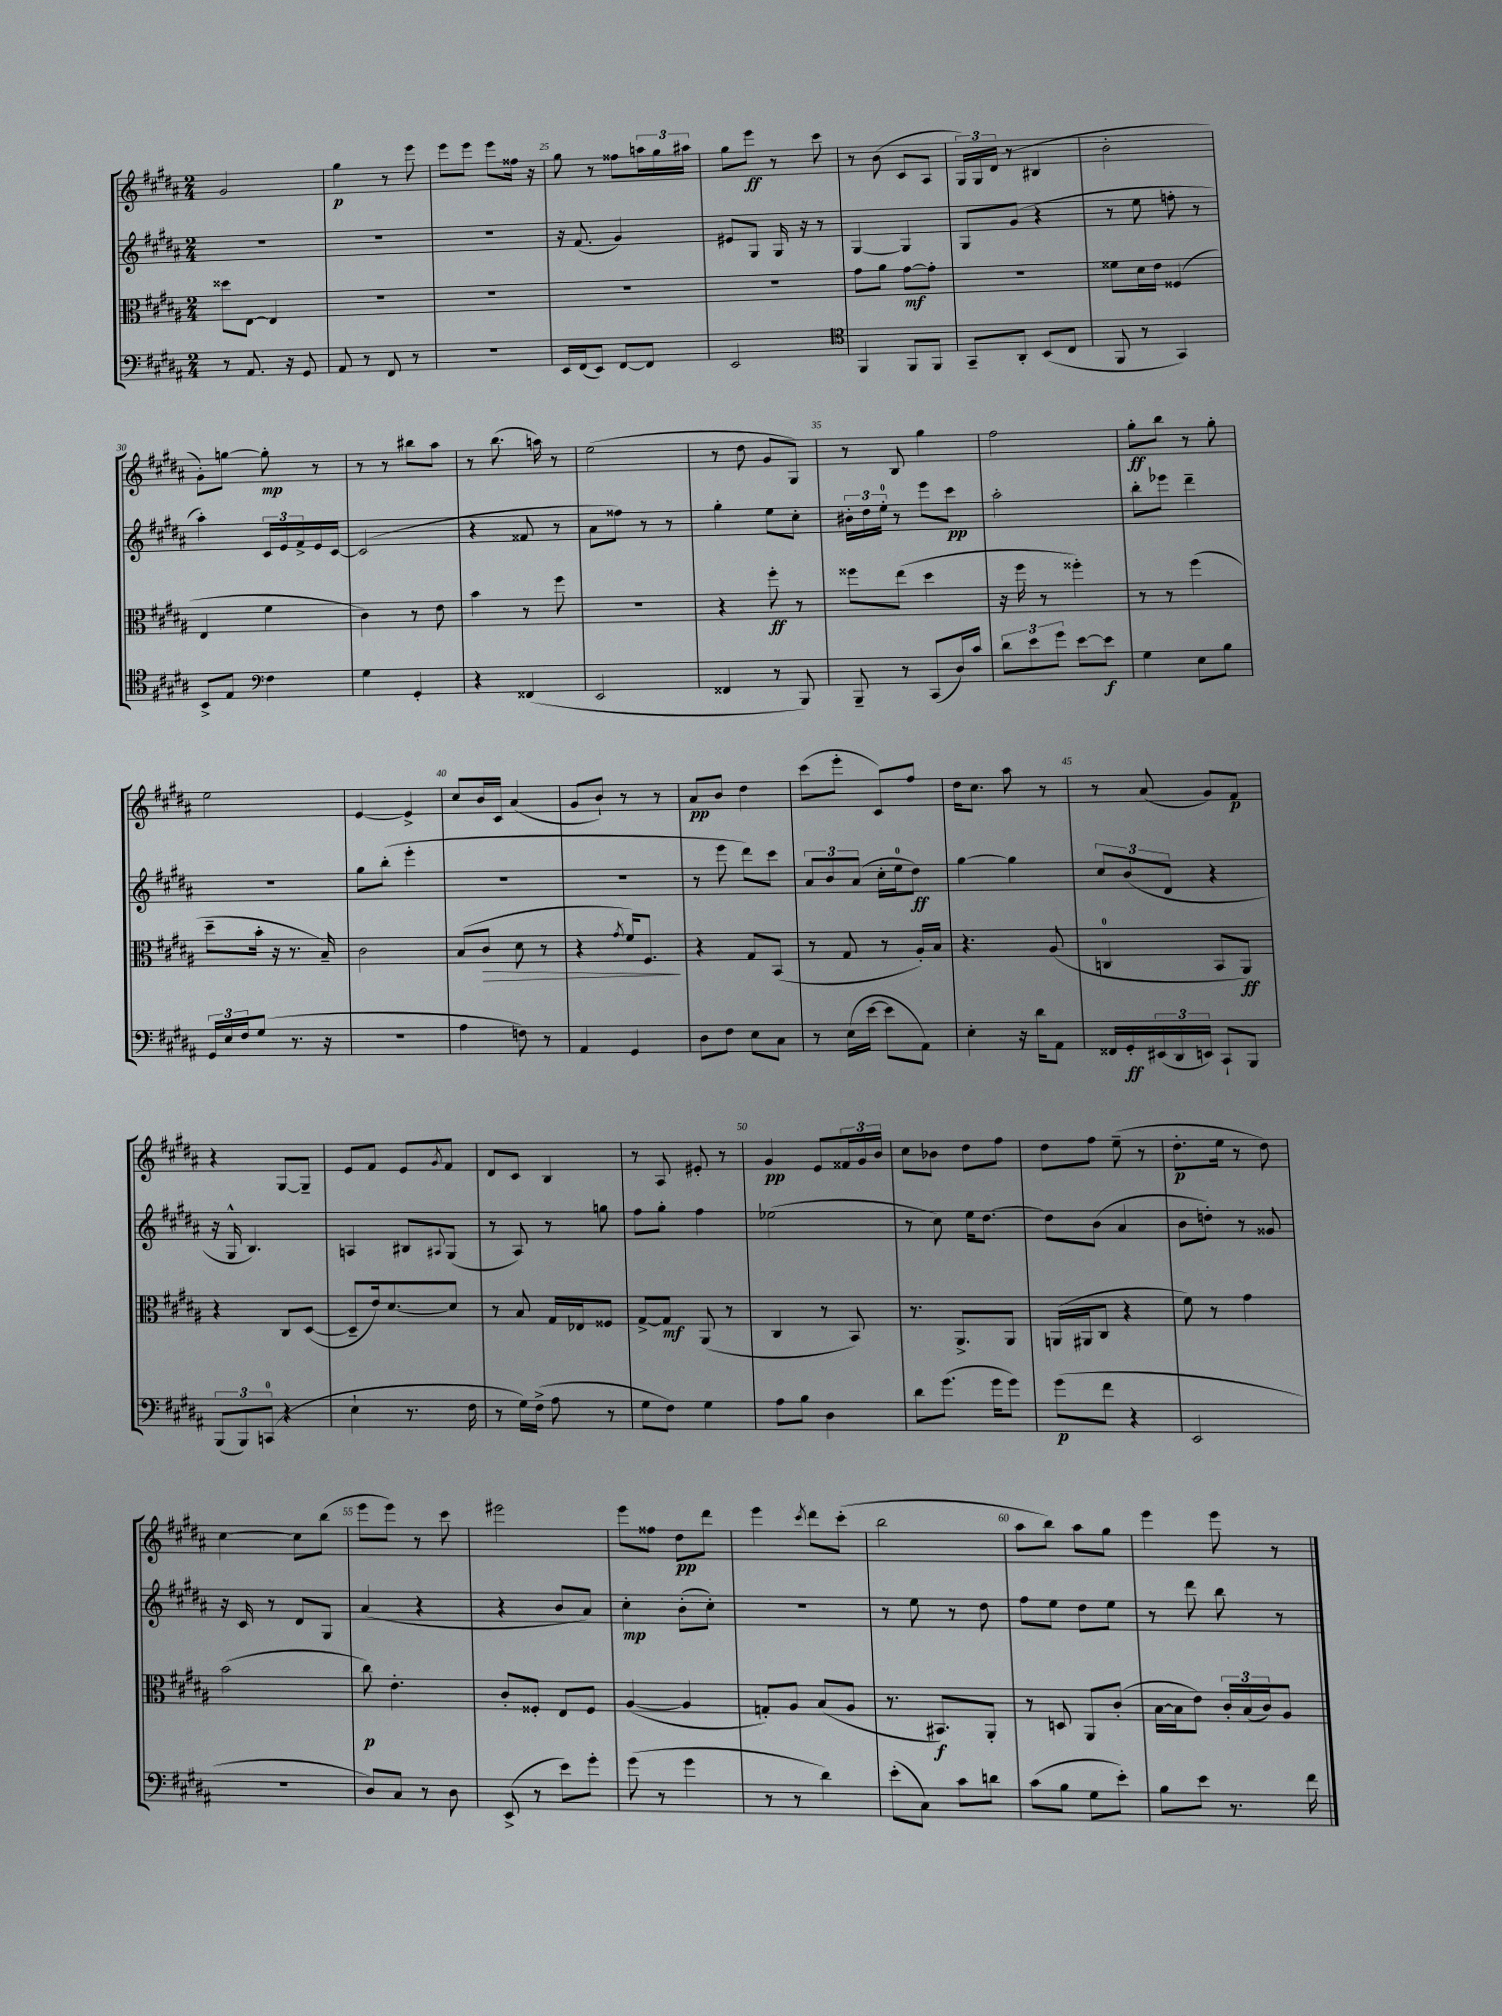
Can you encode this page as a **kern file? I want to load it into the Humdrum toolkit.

**kern	**kern	**kern	**kern
*staff4	*staff3	*staff2	*staff1
*clefF4	*clefC3	*clefG2	*clefG2
*k[f#c#g#d#a#]	*k[f#c#g#d#a#]	*k[f#c#g#d#a#]	*k[f#c#g#d#a#]
*M2/4	*M2/4	*M2/4	*M2/4
8r	8dd##	2r	2g#
8.AA#	[8E	.	.
.	4E]	.	.
16r	.	.	.
8GG#	.	.	.
=	=	=	=
8AA#	2r	2r	4gg#
8r	.	.	.
8FF#	.	.	8r
8r	.	.	8eee
=	=	=	=
2r	2r	2r	8eee
.	.	.	8eee
.	.	.	8eee
.	.	.	16ff##
.	.	.	16r
=	=	=	=
16EE	2r	16r	8gg#
(16FF#	.	(8.f#	.
8EE)	.	.	8r
[8FF#	.	4g#)	8ff##
8FF#]	.	.	24aa
.	.	.	24gg#
.	.	.	24aa#
=	=	=	=
2EE	2r	8e#	8gg#
.	.	8G#	8eee
.	.	16G#	8r
.	.	16r	.
.	.	8r	8ccc#
=	=	=	=
*clefC4	*	*	*
4FF#	8g#	[4G#	8r
.	8a#	.	(8b
8FF#	[8g#	4G#]	8c#
8FF#	8g#']	.	8A#
=	=	=	=
8GG#~	2r	8G#	24G#)
.	.	.	24G#
.	.	.	(24d#
8AA#'	.	(8g#	8r
(8BB	.	4r	4B#
8C#	.	.	.
=	=	=	=
8FF#	8f##	8r	2b'
8r	16d#	8ee	.
.	16e	.	.
4GG#)	(4F##	8ff'	.
.	.	8r	.
=	=	=	=
8BB^	4E	4aa#')	8g#')
8E	.	.	[8gg
*clefF4	*	*	*
4F#	4f#	24c#	8gg']
.	.	24e	.
.	.	24f#^	.
.	.	16e	8r
.	.	[16c#	.
=	=	=	=
4G#	4c#)	(2c#]	8r
.	.	.	8r
4GG#'	8r	.	8bb#
.	8e	.	8aa#
=	=	=	=
4r	4b	4r	8r
.	.	.	(8.bb
(4FF##	8r	8f##	.
.	.	.	16aa)
.	8ff#	8r	8r
=	=	=	=
2EE	2r	8a#	(2ee
.	.	8ff##)	.
.	.	8r	.
.	.	8r	.
=	=	=	=
4FF##	4r	4gg#'	8r
.	.	.	8dd#
8r	8ff#'	8ee	8g#
8BBB)	8r	8cc#'	8G#)
=	=	=	=
8BBB~	8ff##	24b#'	8r
.	.	24dd#	.
.	.	24ee'	.
8r	(8ee	8r	8B
(8CC#	4dd#	8eee	4gg#
16D#)	.	8ccc#	.
16c#	.	.	.
=	=	=	=
12d#	16r	2aa#'	2ff#
.	16ff#	.	.
12e	.	.	.
.	8r	.	.
12g#	.	.	.
[8e	4ff##')	.	.
8e]	.	.	.
=	=	=	=
4G#	8r	8bb'	8gg#'
.	8r	8eee-	8bb
8E	(4ff#	4ddd#~	8r
8B	.	.	8gg#'
=	=	=	=
24GG#	8dd#~	2r	2ee
24E	.	.	.
24F#	.	.	.
(8G#	16b'	.	.
.	16r	.	.
8.r	8.r	.	.
16r	16B~)	.	.
=	=	=	=
2r	2c#	8gg#	[4e
.	.	(8bb'	.
.	.	4eee'	4e^]
=	=	=	=
4A#	(8B	2r	8cc#
.	8c#	.	16b
.	.	.	16c#
8F)	8d#	.	(4a#
8r	8r	.	.
=	=	=	=
4AA#	4r	2r	8g#
.	.	.	8b`)
.	8qg#	.	.
4GG#	16f#)	.	8r
.	8.F#	.	.
.	.	.	8r
=	=	=	=
8D#	4r	8r	8a#
8F#	.	8eee	8b
8E	8G#	8ddd#)	4dd#
8C#	(8BB	8ccc#	.
=	=	=	=
8r	8r	12a#	(8ccc#
.	.	12b	.
(16E	8G#	.	8eee'
.	.	(12a#	.
[16e	.	.	.
8e]	8r	16cc#'	8c#)
.	.	16ee	.
8AA#)	16A#')	8dd#)	8ff#
.	16B	.	.
=	=	=	=
4E'	4.r	[4gg#	16dd#
.	.	.	8.cc#
16r	.	4gg#]	8aa#
16d#	.	.	.
8AA#	(8A#	.	8r
=	=	=	=
16FF##	4C	12cc#	8r
16GG#'	.	.	.
.	.	(12b	.
(24EE#	.	.	(8a#
24DD#	.	12d#	.
24EE)	.	.	.
8CC#`	8BB	4r	8g#)
8BBB	8AA#)	.	8f#
=	=	=	=
(12BBB	4r	16r	4r
.	.	16G#^^	.
12BBB)	.	.	.
.	.	4.B)	.
(12CC	.	.	.
4r	8C#	.	[8G#
.	([8D#	.	8G#~]
=	=	=	=
4E`	8D#~]	4A	8e
.	16e)	.	8f#
.	[8.d#	.	.
8.r	.	8B#	8e
.	.	8qqA#	8qg#
.	8d#]	(8G#	8f#
16F#	.	.	.
=	=	=	=
8r	8r	8r	8d#
16G#)	8B	8A#)	8c#
(16F#^	.	.	.
8A#	16G#	8r	4B
.	16E-	.	.
8r	8F##	8gg	.
=	=	=	=
8G#	[8G#^	8ff#	8r
8F#)	8G#]	8gg#'	8A#
4G#	(8AA#	4ff#	8e#'
.	8r	.	8r
=	=	=	=
8A#	4C#	(2ee-	4g#
8B	.	.	.
4D#	8r	.	8e
.	8BB)	.	24f##
.	.	.	24g#
.	.	.	24b
=	=	=	=
8d#	8.r	8r	8cc#
(8.g#	.	8cc#)	8b-
.	8.AA#^	.	.
.	.	16ee	8dd#
16g#	.	[8.dd#	.
8g#)	8AA#	.	8ff#
=	=	=	=
(8g#	(16AA	8dd#]	8dd#
.	16AA#	.	.
8f#	8C#	(8b	8ff#
4r	4r	4a#	(8ee~
.	.	.	8r
=	=	=	=
2EE	8f#)	8b	8.dd#'
.	8r	8dd')	.
.	.	.	16ee
.	4g#	8r	8r
.	.	8g##	8dd#)
=	=	=	=
2r	(2b	16r	[4cc#
.	.	16c#	.
.	.	8r	.
.	.	8d#	8cc#]
.	.	8G#	(8bb
=	=	=	=
8D#)	8cc#)	(4a#	8eee
8C#	4.e'	.	8eee)
8r	.	4r	8r
8D#	.	.	8ccc#
=	=	=	=
(8EE^	8c#'	4r	2eee#
8r	8F##'	.	.
8e)	8E	8b	.
8g#'	8F##	8a#)	.
=	=	=	=
(8g#	([4A#	4cc#'	8eee
8r	.	.	8ff##
4g#	4A#]	(8b'	8dd#
.	.	8cc#')	8ddd#
=	=	=	=
8r	8G')	2r	4eee
8r	8A#	.	.
.	.	.	8qccc#
4d#)	(8B	.	8ddd#
.	8A#	.	(8ccc#'
=	=	=	=
(8e'	8.r	8r	2bb
8C#)	.	8ee	.
.	8.BB#)	.	.
8c#	.	8r	.
8d	8AA#'	8dd#	.
=	=	=	=
(8c#	8r	8ff#	8aa#
8B	8D	8ee	8bb)
8G#	8AA#	8dd#	8aa#
8e')	(8c#'	8ee	8gg#
=	=	=	=
8B	[16B	8r	4eee
.	16B]	.	.
8e	8e)	8ddd#	.
8.r	24c#'	8bb	8eee
.	(24B	.	.
.	24c#)	.	.
.	8A#	8r	8r
16f#	.	.	.
==	==	==	==
*-	*-	*-	*-
